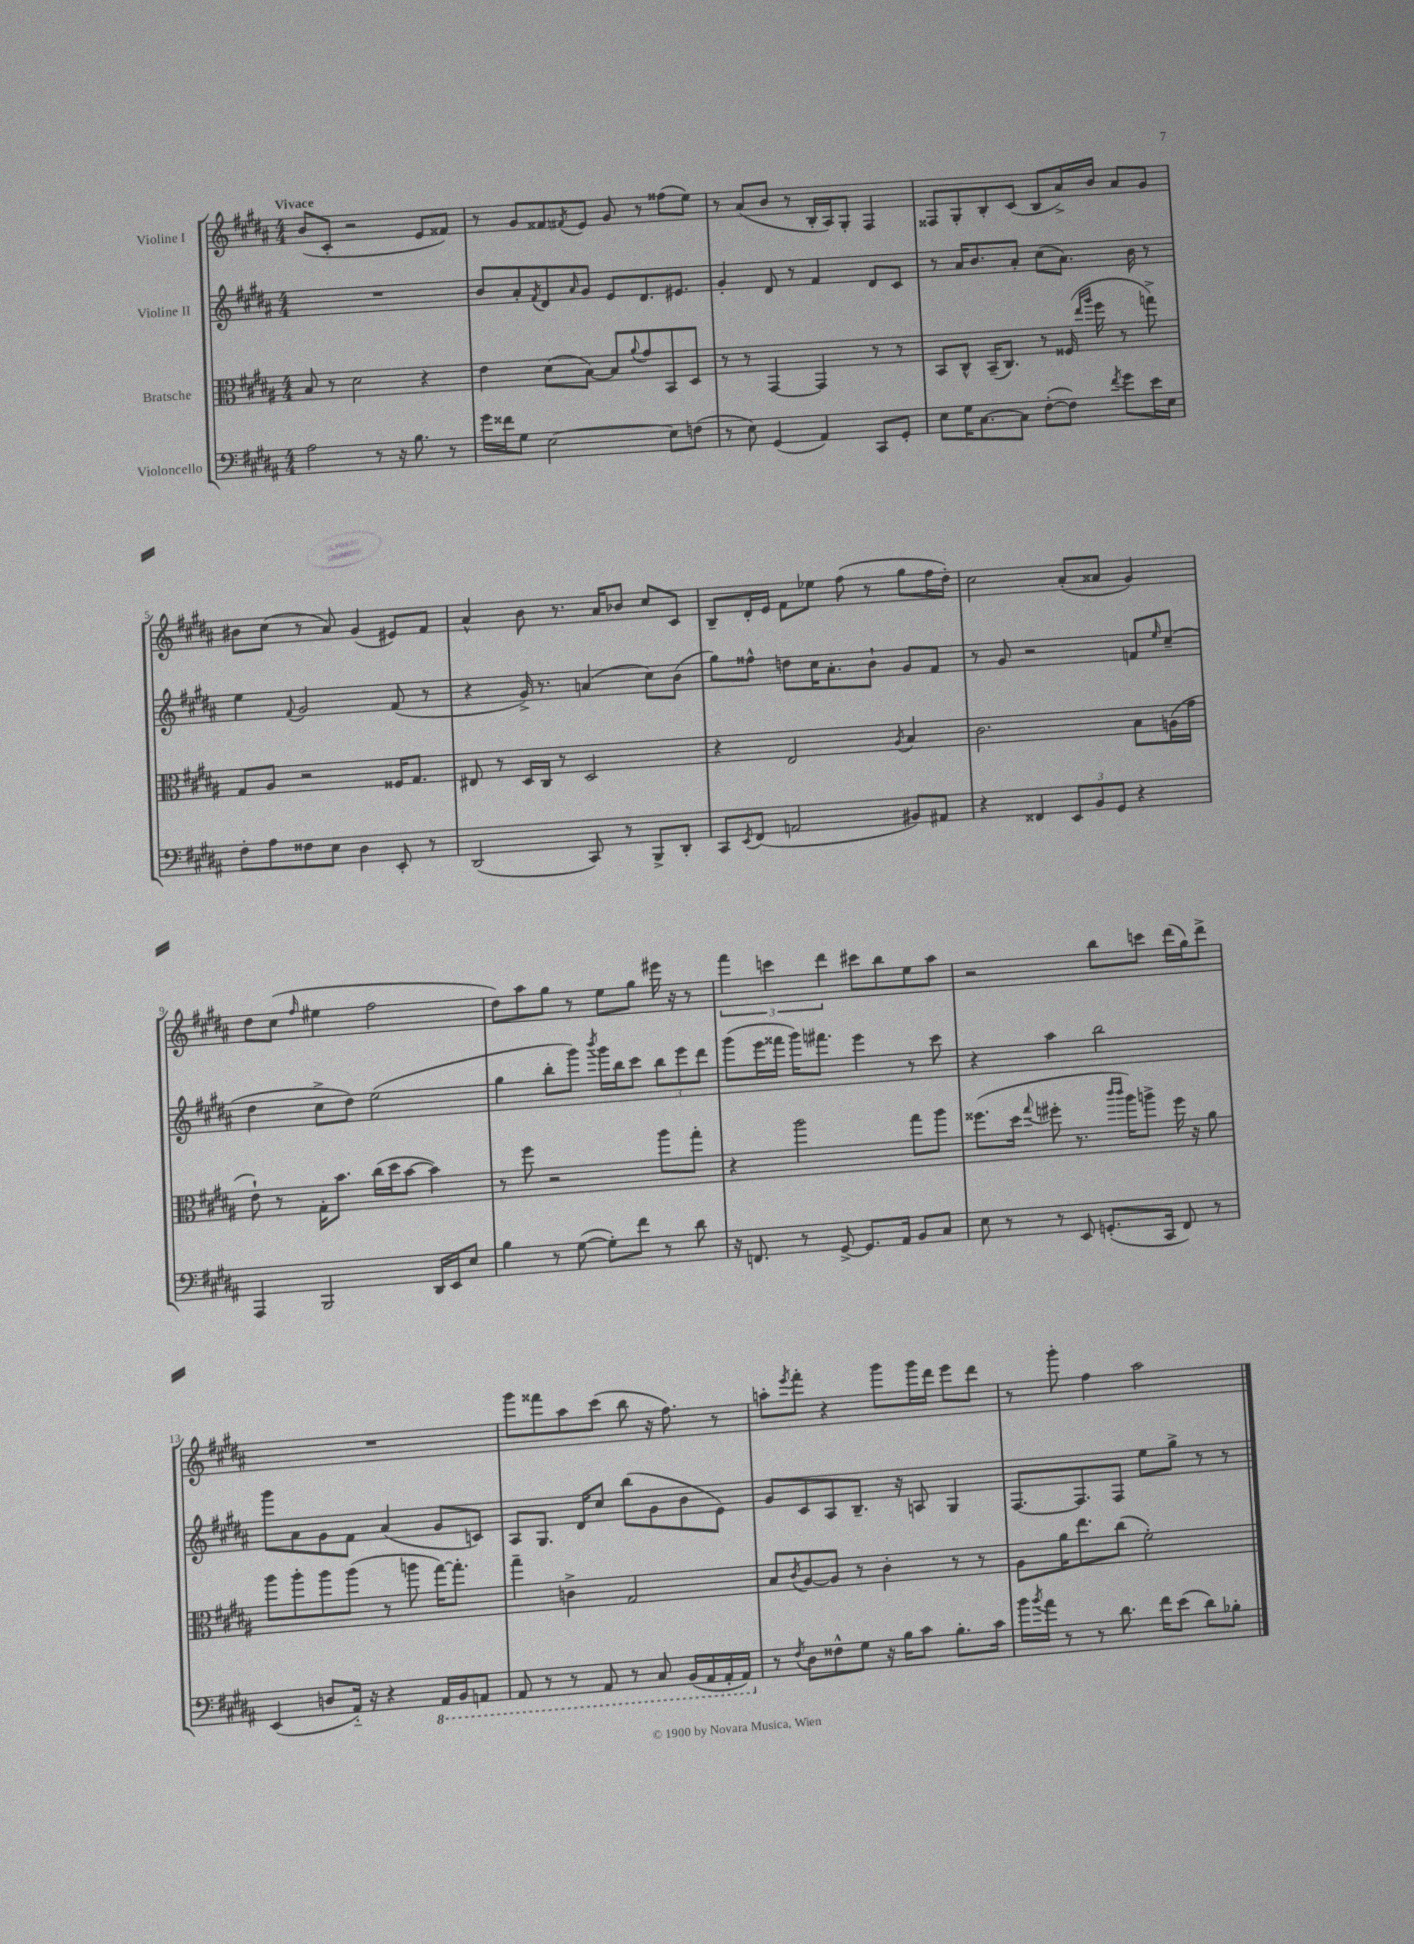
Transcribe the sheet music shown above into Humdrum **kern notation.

**kern	**kern	**kern	**kern
*staff4	*staff3	*staff2	*staff1
*clefF4	*clefC3	*clefG2	*clefG2
*k[f#c#g#d#a#]	*k[f#c#g#d#a#]	*k[f#c#g#d#a#]	*k[f#c#g#d#a#]
*M4/4	*M4/4	*M4/4	*M4/4
2A#\	8B/	1r	(8b/L
.	8r	.	8c#'/J
.	2d#\	.	2r
8r	.	.	.
16r	.	.	.
8.B\	.	.	.
.	4r	.	8e/L
8r	.	.	8f##/J)
=	=	=	=
16g#\LL	4e\	8b/L	8r
16f##\J	.	.	.
8G#\J	.	8a#'/	8g#/L
.	.	8qf#/	.
[2E\	(8d#\L	8d#/	8f##/
.	.	16qqa#/	8qf#/
.	[8B\J)	8g#/J	8e/J
.	8B/]L	8e/L	8g#/
.	8qqa#/	.	.
.	8g#/	8.d#/	8r
8E\]L	8BB/	.	(8ff##\L
.	.	8.e#/J	.
(8F\J	8D#/J	.	8ee\J)
=	=	=	=
8r	8r	4g#'/	8r
8E\)	8r	.	(8a#/L
(4GG#/	[4GG#/	8d#/	8b/J
.	.	8r	8r
4AA#/)	4GG#/]	4f#/	16B'/LL
.	.	.	16A#/J)
.	.	.	8G#'/J
8CC#/L	8r	8d#/L	4F#/
8GG#'/J	8r	8c#/J	.
=	=	=	=
8E\L	8BB/L	8r	8F##/L
16G#\K	8C#^^/J	16a#/LK	8G#'/
[8.C#\	.	8.b/	.
.	(16BB~/LK	.	8B'/
.	8.C#/J)	.	.
8C#\]J	.	8a#'/J	(8c#/J
([8F#'\L	8r	(8cc#\L	8B/L
8F#\]J)	(16F##/	8.a#\J)	16a#^/L)
.	16qqee/LL	.	.
.	16qqaa#/JJ	.	.
.	16ff#\	.	16b/JJ
8qf#/	.	.	.
8g#\L	8r	.	8a#/L
.	.	16b\	.
16e\L	8gg^\)	8r	8g#/J
16E\JJ	.	.	.
=	=	=	=
8F#'\L	8G#/L	4ee\	8b#\L
8A#\	8A#/J	.	(8cc#\J
.	.	8qqf#/	.
8F##\	2r	2g#/	8r
8E\J	.	.	8a#/)
4D#\	.	.	(4g#/
8EE'/	16F##/LK	(8f#/	8e#/L)
.	8.G#/J	.	.
8r	.	8r	8f#/J
=	=	=	=
(2DD#/	8E#/	4r	4a#^^/
.	8r	.	.
.	16D#/LL	16g#^/)	8b\
.	16C#/JJ	8.r	.
.	8r	.	8.r
8CC#/)	2D#/	(4a/	.
.	.	.	16a#/LK
8r	.	.	8b-/J
8BBB^/L	.	8cc#\L)	8cc#/L
8DD#'/J	.	(8b\J	8c#/J
=	=	=	=
8CC#/L	4r	8gg#\L)	8B~/L
8qEE/	.	.	.
(8FF#/J	.	8ff##^^\J	16d#'/L
.	.	.	16e/JJ
2AA/	2E/	8dd\L	8f#\L
.	.	16cc#\K	8ee-\J
.	.	8.a#'\	.
.	.	.	(8ff#\
.	.	8b`\J	8r
.	8qA#/	.	.
8BB#/L)	4B/	8g#/L	8gg#\L
8AA#/J	.	8f#/J	16ff#\L
.	.	.	16dd#'\JJ)
=	=	=	=
4r	2.c#\	8r	2cc#\
.	.	8g#/	.
4FF##/	.	2r	.
12EE/L	.	.	(8a#'/L
12BB/	.	.	.
.	.	.	8a##/J
12GG#/J	.	.	.
4r	8B\L	8f/L	4g#/)
.	.	16qqee/	.
.	(16A\L	(8cc#~/J	.
.	16g#\JJ	.	.
=	=	=	=
4AAA#/	8e`\)	4dd#\	8dd#\L
.	8r	.	(8cc#\J
.	.	.	16qqff#/
2BBB/	16G#'\LK	8cc#^\L	4ee#\
.	8.b\J	.	.
.	.	8dd#\J)	.
.	(16cc#\LL	(2ee\	2ff#\
.	16dd#\J	.	.
.	[8b\J	.	.
16DD#/LL	4b\])	.	.
16EE/J	.	.	.
8E/J	.	.	.
=	=	=	=
4B\	8r	4gg#\	8dd#\L)
.	8ff#\	.	8aa#\
8r	2r	8bb'\L	8gg#\J
([8G#\	.	8ggg#\J)	8r
.	.	8qbbb/	.
8G#'\]L)	.	16ggg#\LL	8ee\L
.	.	16bb\J	.
8f#\J	.	8ccc#\J	8gg#\J
8r	8aa#\L	12bb\L	16eee#\
.	.	.	16r
.	.	12eee\	.
8d#\	8gg#'\J	.	8r
.	.	12ddd#\J	.
=	=	=	=
16r	4r	(8ggg#\L	6fff#\
8.FF/	.	.	.
.	.	16eee\L	.
.	.	.	6ccc\
.	.	16fff##\JJ	.
8r	2aa#\	16ggg#\LK)	.
.	.	8.fff#\J	.
.	.	.	6ddd#\
[8GG#^/	.	.	.
8.GG#/]L	.	4eee\	8ccc#\L
.	.	.	8bb\
16AA#/Jk	.	.	.
8BB/L	8gg#\L	8r	8ee\
8C#/J	8aa#\J	8ccc#\	8aa#\J
=	=	=	=
8E\	(8.ff##\L	4r	2r
8r	.	.	.
.	16dd#\Jk	.	.
.	8qqgg#/	.	.
8r	8ff#'\	4aa#\	.
8EE/	8.r	.	.
(8.GG'/L	.	2bb\	8bb\L
.	16qqccc#/LL	.	.
.	16qqccc#/JJ	.	.
.	16aa#\LK)	.	.
.	8aa^\J	.	8ccc\J
16CC#/Jk	.	.	.
8FF#/)	16ff#\	.	(16ddd#\LL
.	16r	.	16gg#\J)
8r	8a#\	.	8ddd#^\J
=	=	=	=
(4EE/	8aa#\L	8ggg#\L	1r
.	8aa#'\	8a#\	.
8D/L	8aa#\	8g#\	.
16AA#'~/Jk)	(8aa#\J	8f#\J	.
16r	.	.	.
4r	8r	(4a#/	.
.	8aa\	.	.
16AAA#/LL	[16gg#\LK)	8g#/L	.
16BBB/J	8.gg#'\]J	.	.
8AAA/J	.	8c/J)	.
=	=	=	=
8AAA#/	4gg#~\	8A#/L	8ggg#\L
8r	.	8.G#/J	8fff##\
8r	4c^\	.	8aa#\
.	.	16d#/LK	.
8AAA#/	.	8cc#/J	(8ccc#\J
8r	2G#/	(8bb\L	8bb\
8CC#/	.	8g#\	16r
.	.	.	8.ff#\)
(16BBB/LL	.	8b\	.
16AAA#/	.	.	.
16AAA#'/	.	8e\J)	8r
16AAA#/JJ)	.	.	.
=	=	=	=
8r	8B/L	8g#/L	8aa'\L
8qF#/	8qc#/	.	8qeee/
8D#\L	[8A#/	8c#/	8fff#'\J
8F##^^\	8A#/]J	8A#/	4r
8G#\J	8r	8.B~/J	.
16r	4c#'\	.	8ggg#\L
16B\LK	.	16r	.
8c#\J	.	8A/	16ggg#\L
.	.	.	16ddd#\JJ
8.B'\L	8r	4G#/	8eee\L
.	8r	.	8ddd#\J
16c#\Jk	.	.	.
=	=	=	=
16b\LL	8A#\L	[8.F#/L	8r
8qb/	.	.	.
16a#\JJ	.	.	.
8r	16a#\K	.	8ggg#'\
.	8.ee\	8.F#/]	.
8r	.	.	4ff#\
8.d#\	(8cc#\J	8F#/J	.
.	2f#'\)	8ee\L	2aa#\
16f#\LK	.	.	.
(8e\J	.	8gg#^\J	.
8d#\L)	.	8r	.
8B-'\J	.	8r	.
==	==	==	==
*-	*-	*-	*-
